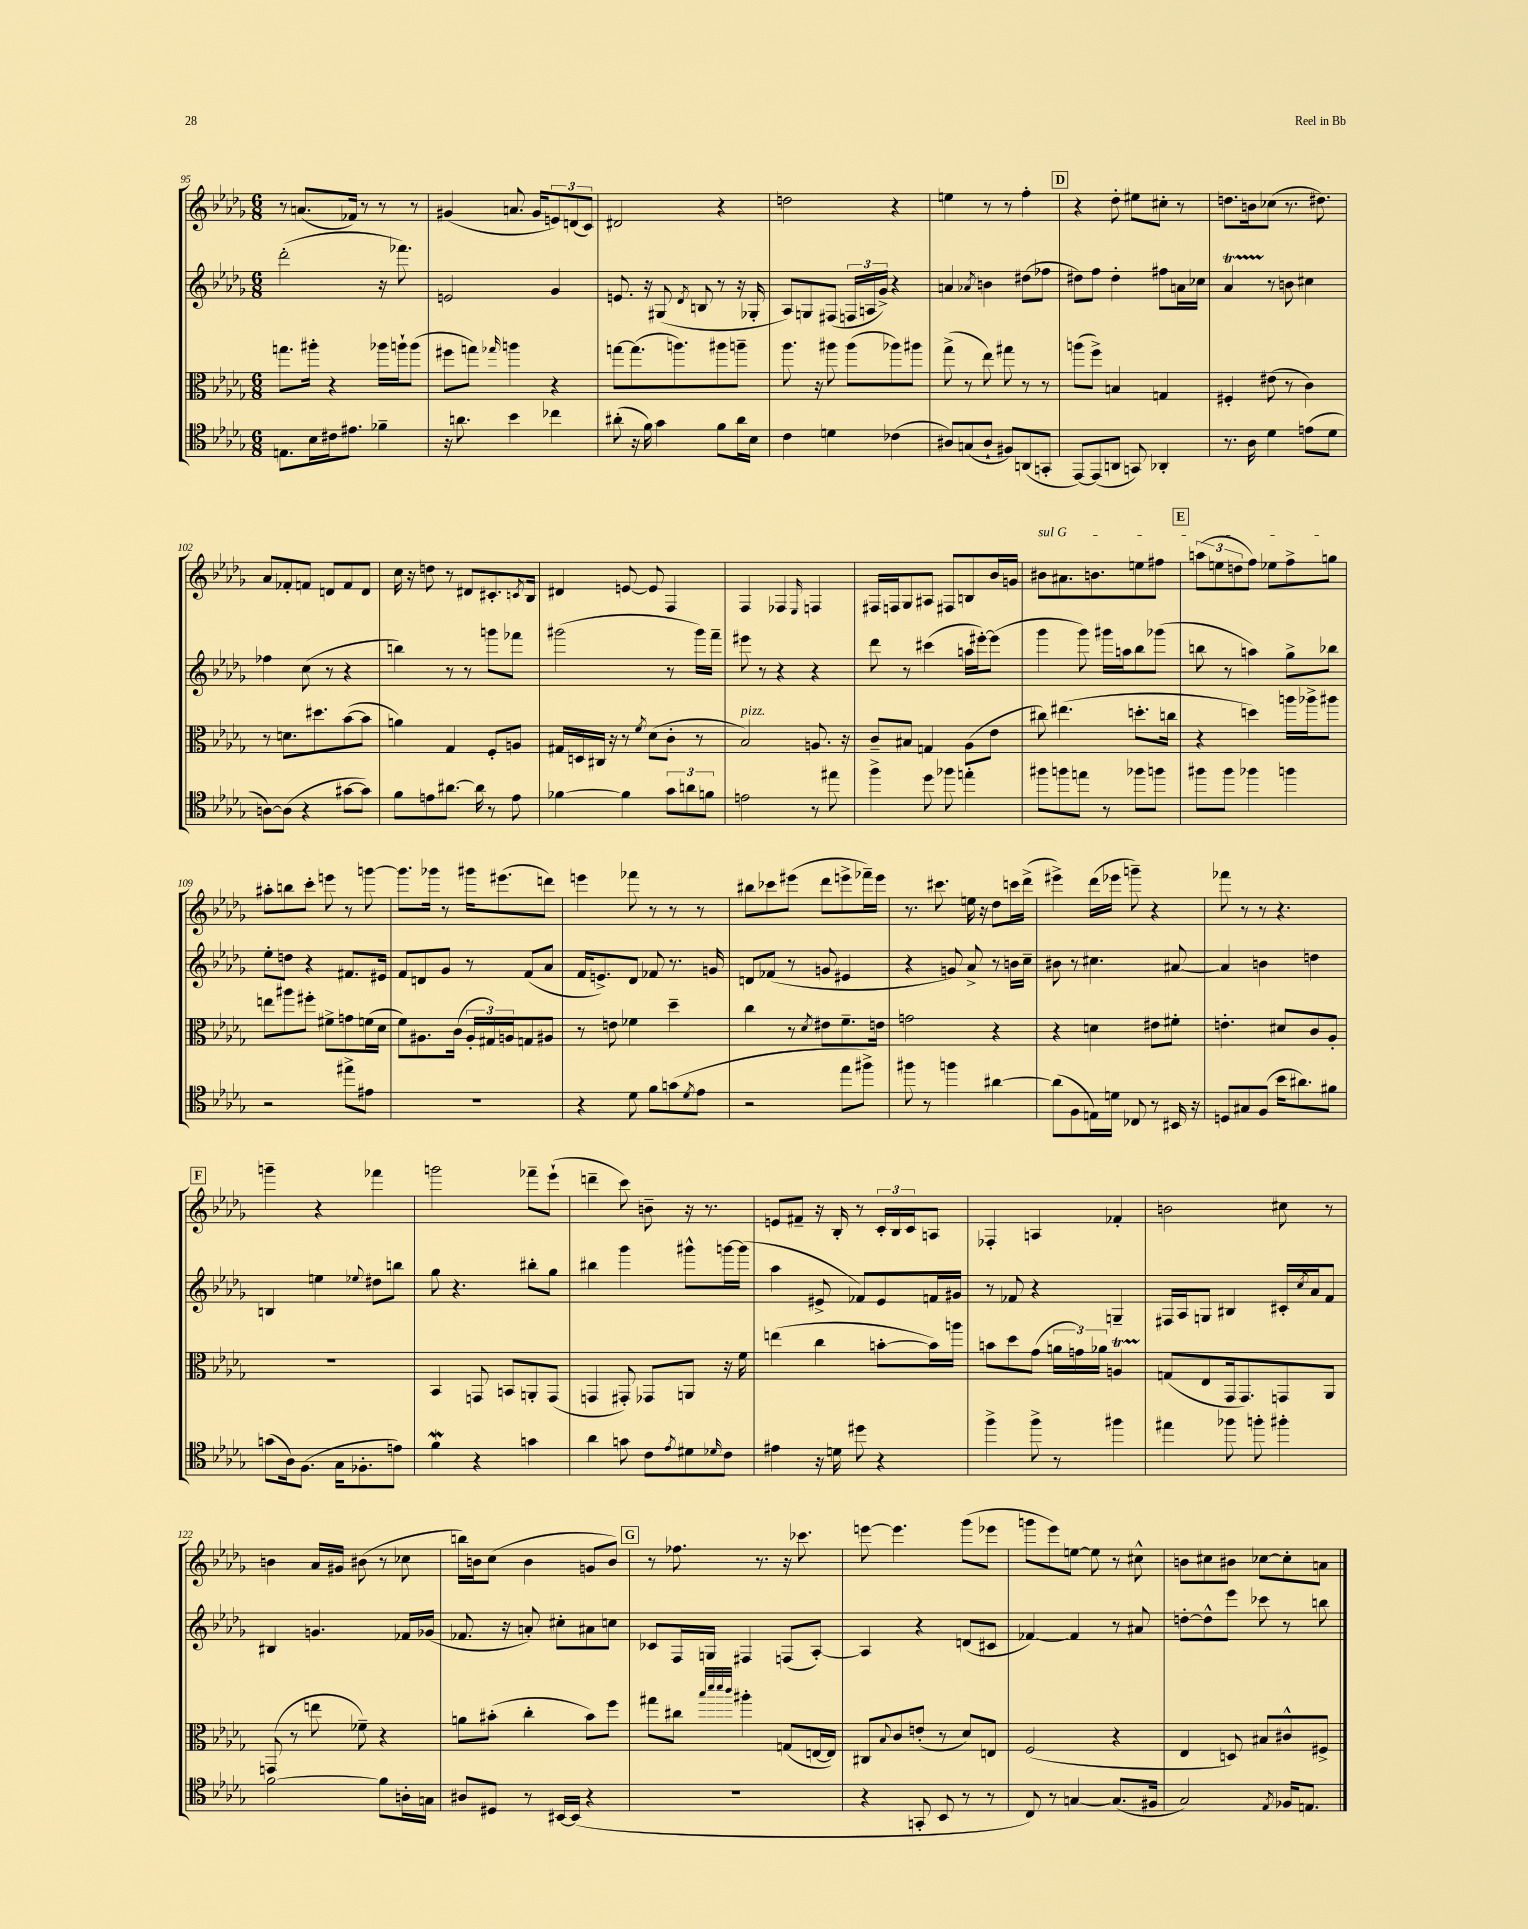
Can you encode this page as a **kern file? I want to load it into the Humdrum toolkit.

**kern	**kern	**kern	**kern
*staff4	*staff3	*staff2	*staff1
*clefC4	*clefC3	*clefG2	*clefG2
*k[b-e-a-d-g-]	*k[b-e-a-d-g-]	*k[b-e-a-d-g-]	*k[b-e-a-d-g-]
*M6/8	*M6/8	*M6/8	*M6/8
8.E	8.gg	(2ddd-'	8r
.	.	.	(8.a
16B-	16aa#'	.	.
16c#	4r	.	.
8.e#	.	.	16f-)
.	.	.	8r
4f-~	16aa-	16r	8r
.	16aa`	8.fff-)	.
.	(8aa	.	8r
=	=	=	=
16r	8ff#	2e	(4g#
8.a	.	.	.
.	8gg)	.	.
.	16qqgg-	.	.
4b-	4aa	.	8.a
.	.	.	16g#
4cc-	4r	4g-	12e)
.	.	.	(12d
.	.	.	12c)
=	=	=	=
(8a#'	[8gg	8.e	2d#
16r	(8.gg]	.	.
16f)	.	16r	.
4g-	.	(8G#	.
.	8.aa)	.	.
.	.	8qd-	.
.	.	8B	.
8f	8aa#	8r	4r
16a#	8aa~	16r	.
16B-	.	16G-'	.
=	=	=	=
4c	8.aa-	8A-)	2dd
.	.	8G	.
.	16r	.	.
4d	8aa#	(8F#	.
.	(8aa#	24F	.
.	.	24A	.
.	.	24g-^)	.
(4c-	8aa-)	4r	4r
.	8aa#	.	.
=	=	=	=
8A#)	(8gg-^	4a	4ee
(8G	8r	.	.
.	.	8qa-	.
8A#`	8ee-)	4b	8r
8F#)	8gg#	.	8r
(8AA	8r	(8dd#	4ff'
8GG'	8r	8ff-	.
=	=	=	=
[8EE-)	(8aa	8dd#)	4r
(8EE-]	8ff^)	8ff	.
8AA	4B	4dd#'	8dd-'
8GG)	.	.	8ee#
4AA-'	4G	8ff#	8cc#'
.	.	16a	8r
.	.	16cc-	.
=	=	=	=
8.r	4F#'	4a-	8.dd
16A-	.	.	16b
4d-	(8e#	8r	(8cc-
.	8r	8b	8.r
(8e	4c)	4cc#	.
.	.	.	8.dd#)
8d-	.	.	.
=	=	=	=
[8A)	8r	4ff-	8a-
(8A]	8.d	.	8f-'
4r	.	(8cc	8f
.	8.dd#	.	.
.	.	8r	8d
[8g#	([8b-	4r	8f
8g#])	8b-]	.	8d
=	=	=	=
8f	4a)	4bb)	16cc
.	.	.	16r
8e	.	.	8dd
[8.a#	4G-	8r	8r
.	.	8r	8d#
16a#]	.	.	.
8r	8F'	8ggg	8.c#'
8e	8A	8fff-	.
.	.	.	8qc
.	.	.	16B-
=	=	=	=
[4f-	16G#	(2ggg#	4d#
.	16D	.	.
.	16C#	.	.
.	16r	.	.
4f-]	8r	.	[8e
.	8qf	.	.
.	(8d-	.	8e]
12g-	8c'	8r	4F
12a	.	.	.
.	8r	16ggg#)	.
12f	.	.	.
.	.	16fff~	.
=	=	=	=
2e	2B-)	8eee#	4F
.	.	8r	.
.	.	4r	4F-
.	.	.	16qqE-
8r	8.A	4r	4F
8ee#	.	.	.
.	16r	.	.
=	=	=	=
4ff^	8c~	8ddd-	16F#
.	.	.	16F
.	8B#	8r	8G-
8dd-	4G	(4ccc#	8A#
8ff-	.	.	8F#
4ee'	(8A-	16aa	8B
.	.	[16eee#')	.
.	8e-	(8eee#]	16b-
.	.	.	16g
=	=	=	=
8ff#	8cc#)	4ggg-	8b#
8ff	(4.ee#	.	8.a#
8ee	.	8ggg-)	.
.	.	.	8.b
8r	.	16ggg#	.
.	.	16aa	.
8ff-	8.dd'	8bb-	8ee
8ff	.	(8ggg-	8ff#
.	16cc	.	.
=	=	=	=
8ff#	4r	8bb	(12aa
.	.	.	12ee
8ff#	.	8r	.
.	.	.	12dd
4ff-	4dd)	4aa)	8ff)
.	.	.	8ee-
4ff	16aa	8gg-^	8ff^
.	16aa-^	.	.
.	8aa#	8bb-	8gg
=	=	=	=
2r	8ee	8ee-'	8aa#'
.	8aa#	8dd	8bb
.	8ff#'	4r	8ccc'
.	8f#^	.	8eee
8ee#^	8g	8.f#	8r
8e#	(16f	.	[8ggg
.	16d-	16e#	.
=	=	=	=
2.r	8f)	8f	8.ggg]
.	8.A#	8d	.
.	.	.	16ggg-
.	.	8g-	8r
.	(16c	.	.
.	24A#'	8r	16ggg#
.	24G#)	.	.
.	.	.	(8.eee#
.	24A	.	.
.	8G	(8f	.
.	8A#	8a-	8ddd)
=	=	=	=
4r	8r	16f	4eee
.	.	8.e^)	.
.	8e	.	.
8d-	4f-	8d-	8fff-
8f	.	8f-	8r
(8g	4dd-~	8.r	8r
8qd-	.	.	.
8e-	.	.	8r
.	.	16g	.
=	=	=	=
2r	4cc	8d	8bb#
.	.	(8f-	8ccc-
.	8r	8r	(8eee#
.	8qd-	.	.
.	8e#	8g	8ddd-
8ee-	8.f~	4e#	8eee^
8ff#^)	.	.	16fff-~)
.	16e	.	16eee
=	=	=	=
8ff#	2g	4r	8.r
8r	.	.	.
.	.	.	8.ccc#
4ff	.	8g)	.
.	.	8a-^	16ee
.	.	.	16r
[4a#	4r	8r	8dd-
.	.	16b	16ccc
.	.	16cc~	(16ddd-^
=	=	=	=
(8a#]	4r	8b#	4eee#^)
8F	.	8r	.
16E)	4d	4.cc#	(16ddd-
16d	.	.	16eee-
8C-	.	.	8ggg~)
8r	8e#	.	4r
16BB#	8f#'	[8a#	.
16r	.	.	.
=	=	=	=
8D	4.e'	4a#]	8fff-
8G#	.	.	8r
(8F	.	4b	8r
16b-	8d#	.	4.r
8.a#)	.	.	.
.	8c	4dd	.
8f#	8A-'	.	.
=	=	=	=
(8g	2.r	4B	4ggg~
16A-)	.	.	.
(8.F	.	.	.
.	.	4ee	4r
16G-	.	.	.
8.F-'	.	.	.
.	.	8qqee-	.
.	.	8dd#	4fff-
8e)	.	8bb	.
=	=	=	=
4f	4BB-	8gg-	2ggg
.	.	4.r	.
4r	8GG	.	.
.	8BB	.	.
4g	8AA'	8bb#'	8fff-~
.	(8GG	8gg-	(8eee-`
=	=	=	=
4a-	4GG	4bb#	4ddd~
8g	8GG#')	4ggg-	8ccc)
8c	8GG-	.	8b~
8qe-	.	.	.
8d#	8AA	8ggg#^^	16r
.	.	.	8.r
16qqd-	.	.	.
8c	16r	[16ggg	.
.	16f	(16ggg]	.
=	=	=	=
4e#	(4ee	4aa-	8e
.	.	.	8f#~
16r	4cc	8e#^	16r
16d	.	.	16B-'
8dd#	.	8f-)	8r
4r	[8b'	8e#	24c'
.	.	.	24B-
.	.	.	24c
.	16b])	16f	8A
.	16aa	16g#	.
=	=	=	=
4ff^	8b	8r	4F-'
.	8dd-	8f-	.
8ff^	(8g-	4r	4A
8r	24a	.	.
.	24g)	.	.
.	24a-	.	.
4ff#	4A	4G~	4f-'
=	=	=	=
4ee#	(8G	16F#	2b
.	.	16A-	.
.	8E-	8G	.
8ff-	16GG-	4B#	.
.	8.GG-)	.	.
8ff'	.	.	.
4ff#'	8GG	16c#'	8cc#
.	.	8qcc	.
.	.	16a-	.
.	8AA-	8f	8r
=	=	=	=
[2f	(8GG	4B#	4b
.	8r	.	.
.	8ee	4.g	16a-
.	.	.	16g#
.	8f-~)	.	(8b#
8f]	4r	.	8r
16A'	.	16f-	8cc-
16G	.	(16g-	.
=	=	=	=
8A#	8a	8.f-	16bb)
.	.	.	16b
8D#	(8b#'	.	(8cc
.	.	16r	.
8r	4cc'	8a')	4b
[16BB#	.	8cc#'	.
(16BB#]	.	.	.
4r	8b#)	8a#	8g
.	8ff	8cc	8b)
=	=	=	=
2.r	8gg#	8c-	8r
.	8cc#	16F	8.ff-
.	.	16G	.
.	32qqbb-	.	.
.	32qqddd-	.	.
.	32qqddd-	.	.
.	32qqccc	.	.
.	4aa#'	4F#	.
.	.	.	8.r
.	(8G	(8F	16r
.	.	.	8.ccc-
.	[16E	[8A-')	.
.	16E])	.	.
=	=	=	=
4r	8C#	4A-]	[8eee
.	8qqB-	.	.
.	8c	.	4.eee]
8GG'	(8e'	4r	.
8BB-	8r	.	.
8r	8d-)	(8d	(8ggg-
8r	8E	8c#	8eee-
=	=	=	=
8C)	(2F	[4f-)	8ggg
8r	.	.	8eee-)
[4G	.	4f-]	[8ee
.	.	.	8ee]
(8.G]	4r	8r	8r
.	.	8a#	8cc#^^
16F#	.	.	.
=	=	=	=
2G-)	4E-	[8dd'	8b
.	.	8dd^^]	8cc#
.	8D)	8eee-	8b#
.	8B#	8ccc-	[8cc-
8qE-	.	.	.
16F-	8c#^^	8r	8cc-']
8.E	.	.	.
.	8F#^	8bb	8a
==	==	==	==
*-	*-	*-	*-
